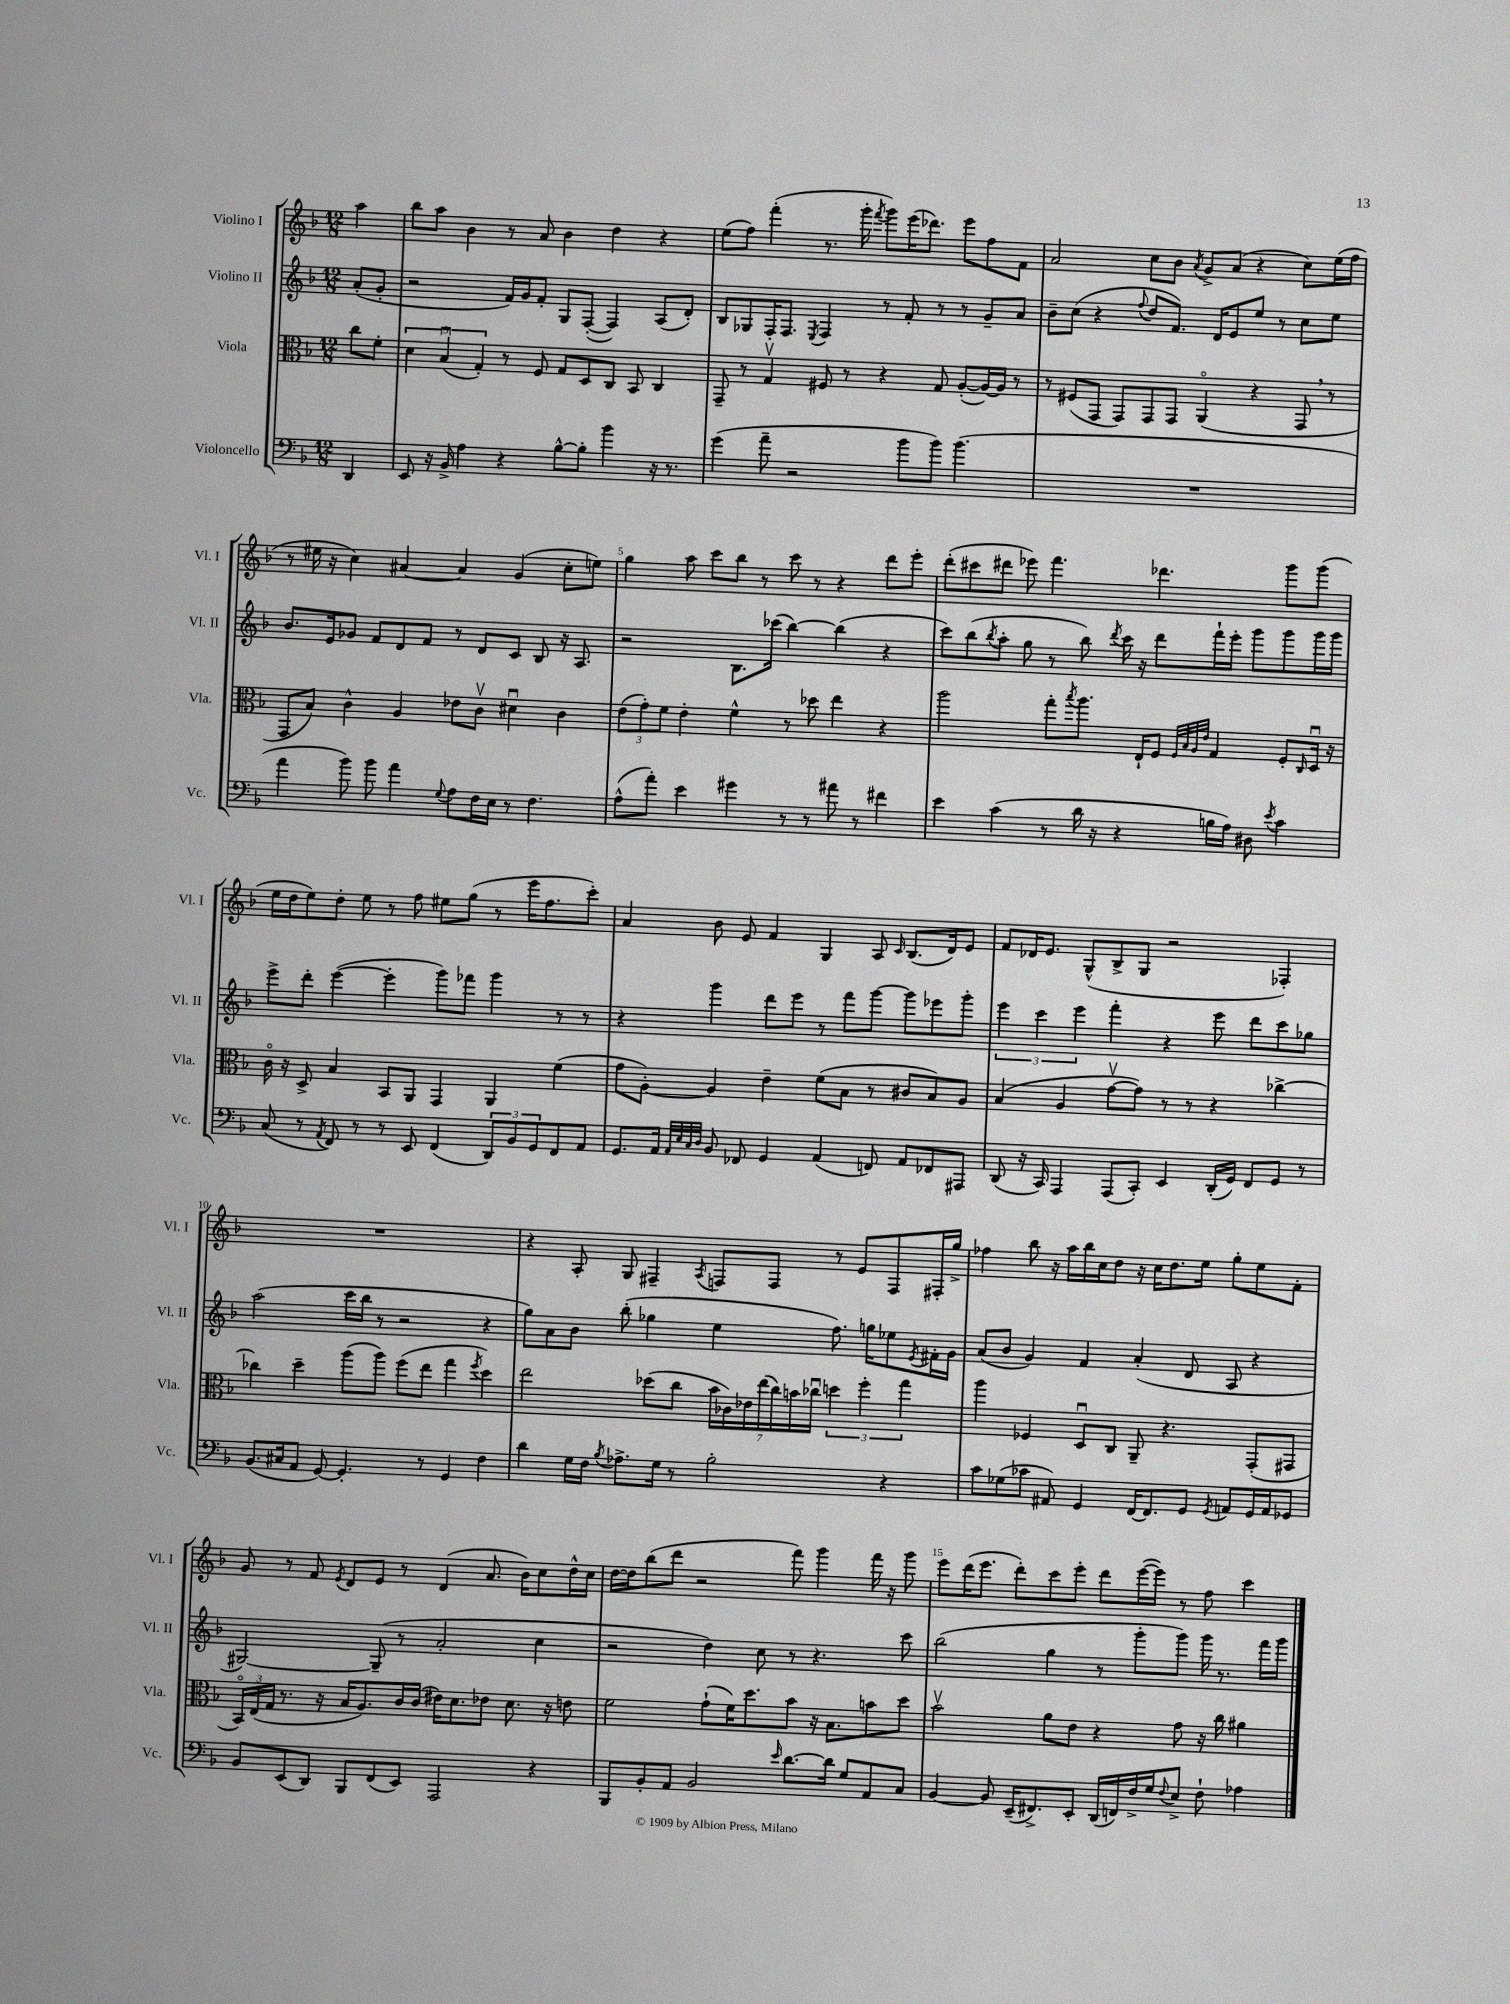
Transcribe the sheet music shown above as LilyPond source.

<<
\new StaffGroup <<
\new Staff = "s0" \with { instrumentName = "Violino I" shortInstrumentName = "Vl. I" } {
    \clef treble \key f \major \numericTimeSignature \time 12/8 \partial 4
    a''4 |
    bes''8 a''8 bes'4 r8 a'8 bes'4 d''4 r4 |
    e''8( f''8) f'''4-.( r8. g'''16-. \acciaccatura { f'''8 } g'''8) e'''16( des'''8.) e'''8 f''8 f'8 |
    a'2 c''8 bes'8 \acciaccatura { a'8 } g'8-> a'8( r4 c''8) e''16( f''16 |
    r8 eis''16 r16 c''4) ais'4~ ais'4 g'4( c''8-. e''8) |
    g''4 a''8 c'''8 bes''8 r8 c'''8 r8 r4 d'''8 e'''8-. |
    d'''8-.( cis'''8 dis'''8 ees'''8) f'''4. des'''4. g'''8 g'''8( |
    e''16 d''16 e''8) d''8-. e''8 r8 f''8 eis''8 g''8( r8 e'''16 f''8. c'''8-.) |
    a'4 bes'8 e'8 f'4 g4 a8 \grace { c'16 } bes8.( d'16) e'8 |
    f'8 des'16 e'8. g8-^( bes8-> g8 r2 fes4-.) |
    R1. |
    r4 a8-. g8 fis4-- \acciaccatura { a8 } f8 f8 r8 e'8 f8 fis16-. g''16-> |
    fes''4 bes''8 r16 a''16 bes''16 c''16 d''8 r16 c''16 d''8. e''16 g''8-. e''8 f'8-. |
    g'8 r8 f'8 \acciaccatura { e'8 } d'8 e'8 r8 d'4( a'8. bes'16) c''8 d''16-^ c''16 |
    d''16~ d''16 bes''8( d'''8 r2 f'''8) g'''4 f'''16 r16 g'''8 |
    e'''8 d'''16( e'''8. d'''8-.) c'''8 e'''8-. d'''8 e'''16~( e'''16) r8 f''8 c'''4 \bar "|." |
}
\new Staff = "s1" \with { instrumentName = "Violino II" shortInstrumentName = "Vl. II" } {
    \clef treble \key f \major \numericTimeSignature \time 12/8 \partial 4
    a'8-.( g'8-. |
    r2 f'16) g'16 f'8-. g8 f8~-.( f4) a8( d'8-.) |
    bes8 ges8 f16-. f8. \acciaccatura { e8 } f4 r8 f'8-. r8 r8 g'8-- a'8 |
    bes'8-- c''8( r4 \appoggiatura { f''8 } d''8 f'8.) d'16 e'8 e''8 r8 c''8 e''8 |
    bes'8. e'16 ges'8 f'8 d'8 f'8 r8 d'8 c'8 bes8 r16 a8. |
    r2 bes8. ces'''16( bes''4~) bes''4( r4 |
    c'''8) bes''8( \acciaccatura { bes''8 } a''8-. g''8 r8 bes''8) \acciaccatura { d'''8 } c'''16 r16 d'''8 f'''16-! e'''16-. g'''8 g'''8 g'''16 g'''16 |
    e'''8-> d'''8-. e'''4~( e'''4-. g'''8) fes'''8 g'''4 r8 r8 |
    r4 g'''4 d'''8 e'''8 r8 f'''8 g'''8~ g'''8 ees'''8 g'''8-. |
    \tuplet 3/2 { e'''4 c'''4 e'''4 } f'''4-. r4 e'''8 d'''8 c'''8 ges''8 |
    a''2( c'''16 bes''16 r8 r2 r4 |
    g''8) a'8 bes'8 bes''8-.( ges''4 e''4 f''8.) g''16 ees''8 \acciaccatura { e'8 } fis'16-. g'16 |
    a'8( bes'8 g'4) f'4 a'4-.( d'8 a8 r4 |
    gis2~) gis8--( r8 a'2-. c''4 |
    r2 d''4) c''8 r8 r4. c'''8 |
    bes''2( g''4 r8 g'''8-. g'''8) g'''16 r8. f'''16 g'''16 \bar "|." |
}
\new Staff = "s2" \with { instrumentName = "Viola" shortInstrumentName = "Vla." } {
    \clef alto \key f \major \numericTimeSignature \time 12/8 \partial 4
    c''8 f'8-. |
    \tuplet 3/2 { d'4 bes4\downbow( g4-.) } r8 f8 g8 d8 c8 bes,8 c4 |
    g,8-- r8 g4\upbow fis8 r8 r4 g8 a8~-.( a16~) a16 r8 |
    r8 fis8( g,8 g,8) g,8 g,8 a,4\flageolet( r4 g,8 \breathe r8 |
    g,8 bes8) c'4-^ a4 ees'8 c'8\upbow dis'4\downbow c'4 |
    \tuplet 3/2 { e'8( g'8-.) f'8 } e'4-. f'4-^ r8 des''8 e''4 r4 |
    a''2 g''8-. \acciaccatura { bes''8 } a''8. e16-! f8 \grace { f32 bes32 a32 e'32 } g4 f8-. \grace { c16 } d16\downbow r16 |
    c'16\flageolet r16 d8-> bes4 bes,8 a,8 g,4 a,4 f'4( |
    g'8 a8~-.) a4 e'4-- f'8( bes8 r8 cis'8 bes8) a8 |
    bes4( a4 g'8~\upbow g'8) r8 r8 r4 ces''4~-> |
    ces''4 d''4-- a''8( a''8) f''8( e''8 g''4 \acciaccatura { f''8 } d''4) |
    e''2 des''8( c''8 \tuplet 7/4 { bes'16 ces'16) ees'16 e''16( c''16) b'16 ces''16\downbow } \tuplet 3/2 { d''4 f''4-. g''4 } |
    a''4 fes4 d8\downbow c8 a,8-- r4. g,8-.( gis,8 |
    \tuplet 3/2 { bes,16\flageolet) e16( g16 } r8. r16 bes16 a8.) c'16 c'16( eis'16) d'8. ees'8 d'8. r16 e'8 |
    f'2 g'8-!( f'16) d''8. bes'8 r16 bes8. b'8 d''8 |
    bes'2\upbow a'8 e'8 r4 g'8 r16 c''16 ais'4 \bar "|." |
}
\new Staff = "s3" \with { instrumentName = "Violoncello" shortInstrumentName = "Vc." } {
    \clef bass \key f \major \numericTimeSignature \time 12/8 \partial 4
    d,4 |
    e,8 r16 bes,16-> a4 r4 bes8~-^ bes8-. bes'4 r16 r8. |
    g'4( a'8-- r2 bes'8 bes'8) bes'4.( |
    R1. |
    a'4 bes'8) bes'8 a'4 \appoggiatura { g8 } a8 f16 e16 r8 f4. |
    a8-^( a'8-.) e'4 gis'4 r8 r8 ais'8 r8 fis'4 |
    e'4 c'4( r8 d'16 r16 r4 b16 a16) dis8 \acciaccatura { e'8 } c'4 |
    c8( r8 \acciaccatura { a,8 } f,8) r8 r8 e,8 f,4( \tuplet 3/2 { d,8) bes,8 g,8 } f,8 a,8 |
    g,8. a,16 \grace { a,32 e32 c32 d32 } bes,8 fes,8 g,4 a,4( f,8) a,8 fes,8 ais,,8 |
    d,8( r16 c,16) a,,4 a,,8( c,8-.) e,4 d,16-.( g,16) f,8 g,8 r8 |
    bes,8.( cis16 a,8 g,8~) g,4.-. r8 g,4 f4 |
    d'4 g16 f16 \acciaccatura { bes8 } aes8.-> g16 r8 bes2-. r4 |
    c'8 ges8( ces'8 ais,8) g,4 f,16~ f,8. g,8 \acciaccatura { g,8 } a,8 g,16 a,16 ges,8 |
    bes,8 e,8( d,8) bes,,8 f,8( e,8) a,,2 r4 |
    bes,,8 bes,8-. a,8 bes,2 \grace { e'16 } d'8.~ d'16 g8 a,8 c8 |
    bes,4~ bes,8 e,16--( fis,8.->) e,8-. d,16( f,16) f16-> g16 \appoggiatura { f8 } e8-> f8-! aes4 \bar "|." |
}
>>
>>
\layout { \context { \Score \override BarNumber.break-visibility = ##(#f #t #t) barNumberVisibility = #(every-nth-bar-number-visible 5) } }
